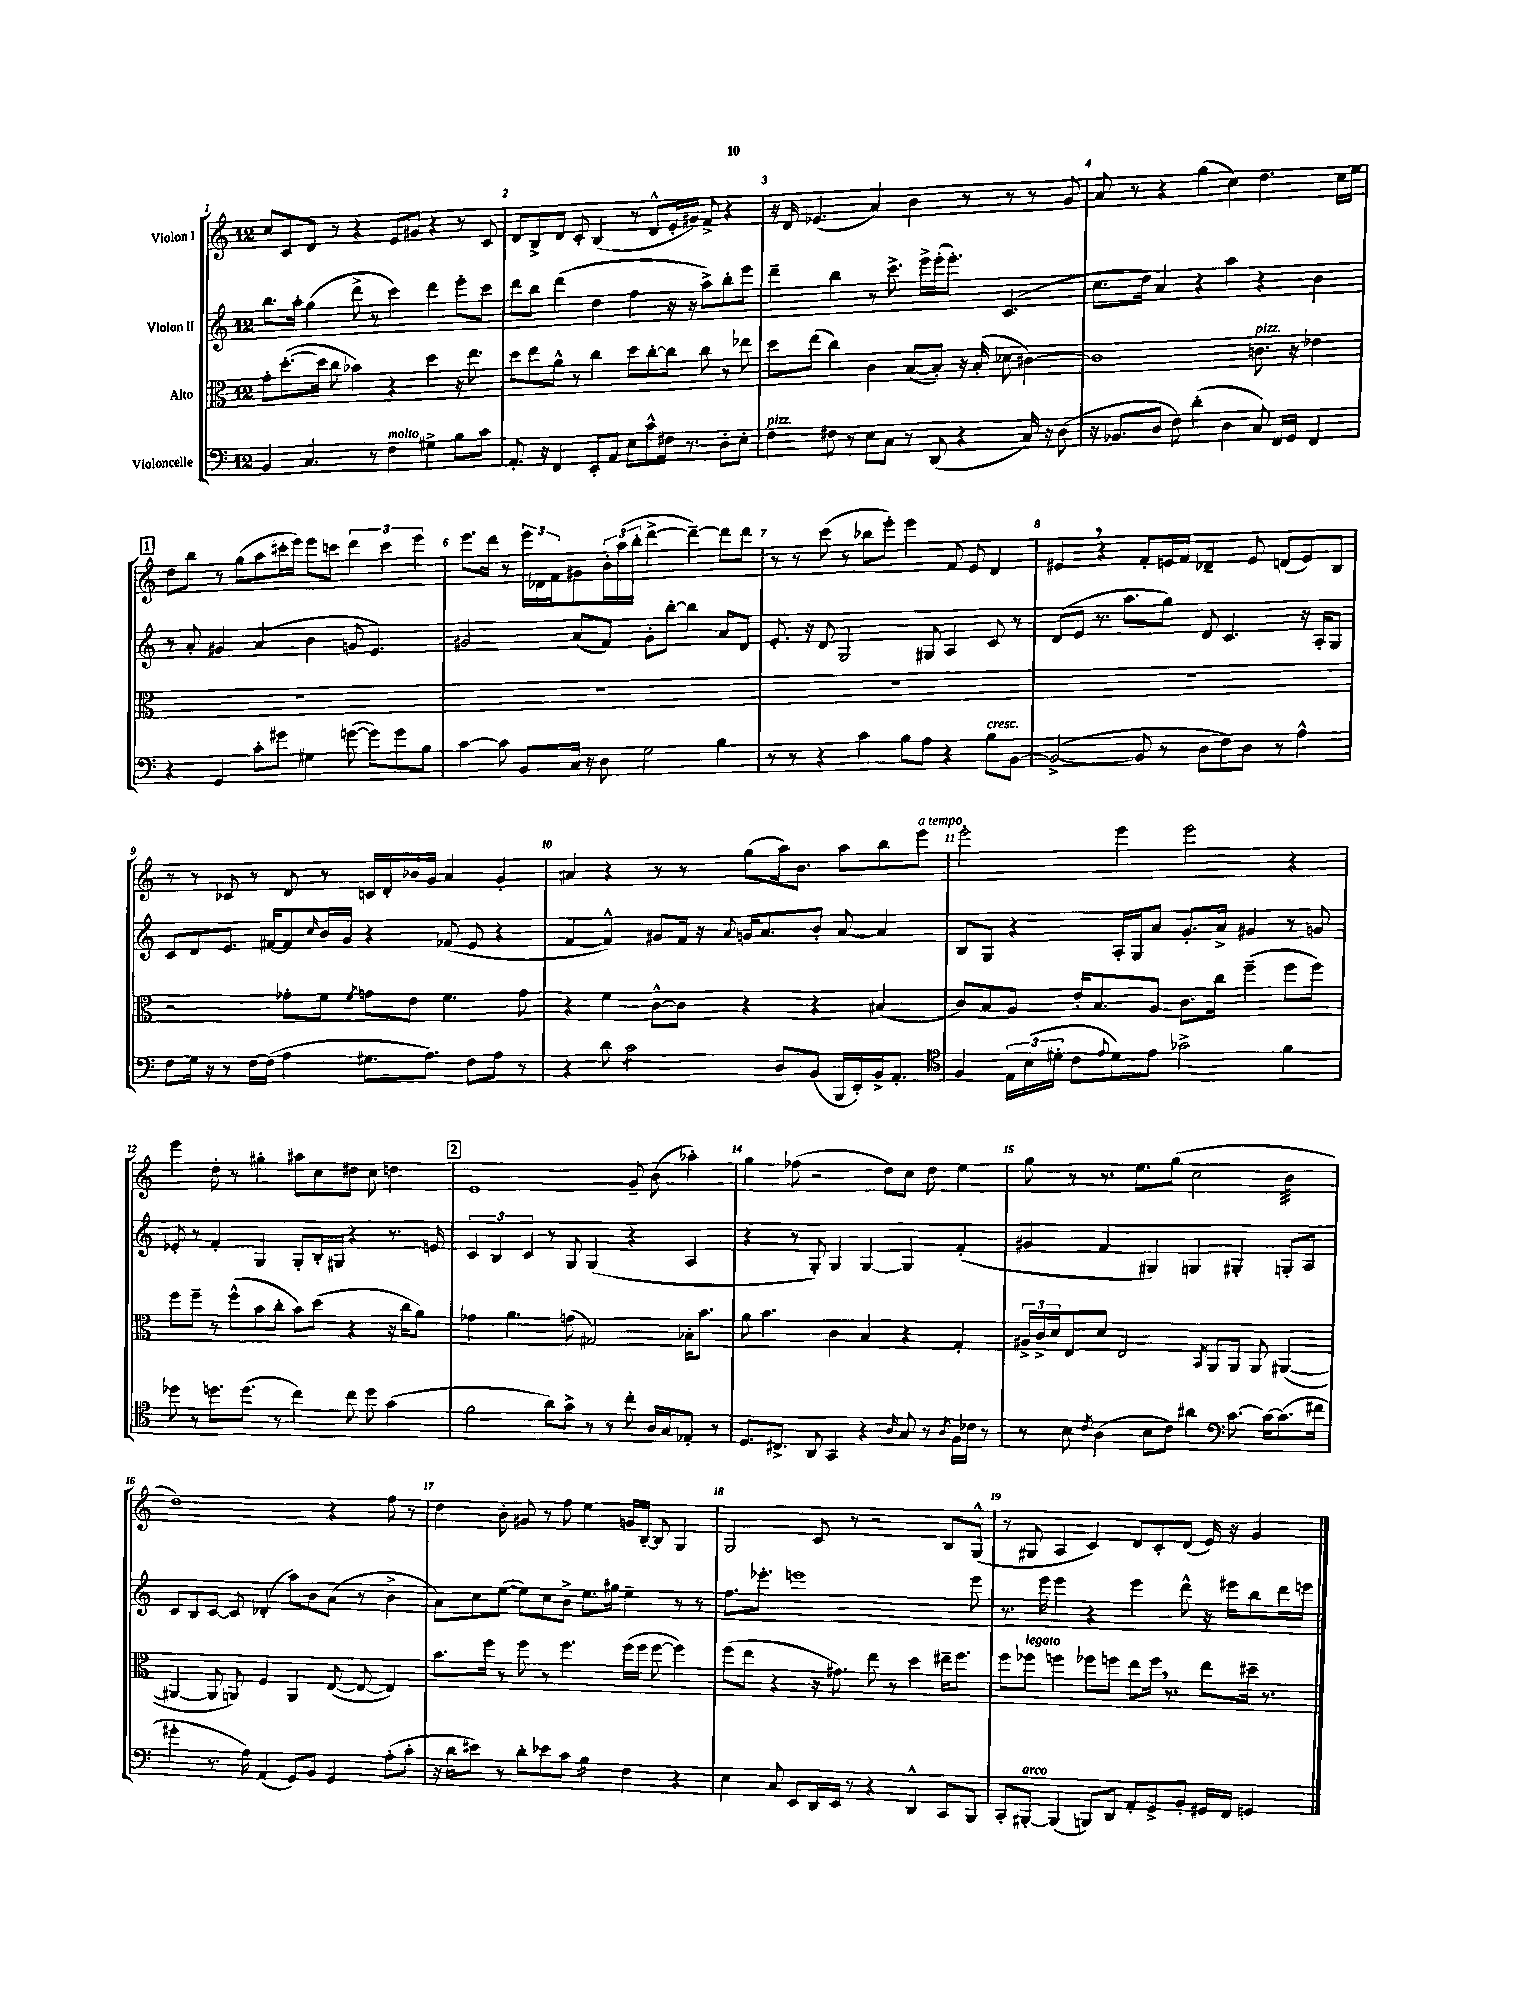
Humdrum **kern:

**kern	**kern	**kern	**kern
*staff4	*staff3	*staff2	*staff1
*clefF4	*clefC3	*clefG2	*clefG2
*k[]	*k[]	*k[]	*k[]
*M12/8	*M12/8	*M12/8	*M12/8
4BB	8g'	8.bb	8cc
.	([8.dd'	.	8c
.	.	16aa'	.
4.C	.	(4gg	8d
.	16dd]	.	.
.	8cc	.	8r
.	4b-)	8ddd^	4r
8r	.	8r	.
4F	4r	4ccc)	8e
.	.	.	8g#
4G#^	4dd	4ddd	4r
8B	16r	8eee'	8r
.	8.ee	.	.
8c	.	8ccc	8c
=	=	=	=
8.AA'	8dd	8ddd	8d
.	8ee	8bb	8B^
16r	.	.	.
4FF	8a^^	(4ddd	8d
.	8r	.	8c'
8EE'	4cc	4dd	(4B
8AA	.	.	.
8E	8dd	4ff	8r
8c^^	[8cc'	.	8d^^
16F#	8cc]	16r	16e'
8.r	.	16r	16g#)
.	8cc	8aa^)	8f^
8D'	8r	8bb'	4r
8E'	8ee-	8eee	.
=	=	=	=
4F	8dd	4ddd~	16r
.	.	.	16d
.	(8ee	.	(4.e-
8F#	4cc)	4bb	.
8r	.	.	.
8E	4c	8r	4a)
8C	.	8.ccc^	.
8r	([8B	.	4b
.	.	16eee^	.
(8DD	8B'])	(16eee'	.
.	.	8.eee')	.
4r	16r	.	8r
.	(16B'	.	.
.	8d-	(4.c	8r
16C)	[4c#)	.	8r
16r	.	.	.
(8D	.	.	8g
=	=	=	=
16r	1c#]	8.cc	8a
8.BB-	.	.	.
.	.	.	8r
.	.	16dd	.
8D	.	4a)	4r
8F)	.	.	.
(4d'	.	4r	(4gg
4D	.	4aa	4cc)
8C)	8.c	4r	4.dd
16FF	.	.	.
16GG	16r	.	.
4FF	4e-	4b	.
.	.	.	16cc
.	.	.	16ee
=	=	=	=
4r	1.r	8r	8dd
.	.	8a'	8bb
4GG	.	4g#	8r
.	.	.	(8gg
8c'	.	(4a	8aa
8g#	.	.	16ccc#'
.	.	.	16eee)
4G#	.	4b	8eee
.	.	.	8ccc
([8g	.	8g	6ddd
8g])	.	4.e)	.
.	.	.	6ccc
8g	.	.	.
.	.	.	6eee
8B	.	.	.
=	=	=	=
[4c	1.r	2g#	8.eee
.	.	.	16ddd
8c]	.	.	8r
8BB	.	.	24eee
.	.	.	24d-
.	.	.	24f
16C	.	(8a	8g#
16r	.	.	.
8D	.	8f)	24b'
.	.	.	(24aa
.	.	.	24bb'
2G	.	8g#'	[4ddd^
.	.	[8bb'	.
.	.	4bb]	4ddd~_)
4B	.	8a	8ddd]
.	.	8d	8ddd
=	=	=	=
8r	1.r	8.e'	8r
8r	.	.	8r
.	.	16r	.
4r	.	8d	(8ccc
.	.	2G	8r
4c	.	.	8bb-
.	.	.	8eee')
8B	.	.	4eee
8A	.	8G#	.
4r	.	4A	8f
.	.	.	8e
8B	.	8c	4d
[8BB	.	8r	.
=	=	=	=
(2BB^_	1.r	(8d	4e#
.	.	8e	.
.	.	8.r	4r
.	.	8.aa	.
8BB]	.	.	8f'
8r	.	8gg)	16e
.	.	.	16f
8D	.	8d	4d-~
8F)	.	4.c	.
8D	.	.	8e
8r	.	.	(8d
4A^^	.	16r	8e)
.	.	16A'	.
.	.	8G	8B
=	=	=	=
8F	2r	8c	8r
16G	.	8d	8r
16r	.	.	.
8r	.	8.e	8c-
[16F	.	.	8r
(16F]	.	[16f#	.
4A	8g-'	8f#]	8d
.	.	16qqcc	.
.	8f	16b	8r
.	.	16g	.
.	8qf	.	.
8.G#	8g	4r	16c
.	.	.	16d'
.	8e	.	16b-
8.A)	.	.	16g
.	4.f	(8f-	4a
8F	.	8e	.
8A	.	4r	4g'
8r	8g	.	.
=	=	=	=
4r	4r	[4f	4a#
8d	4f	4f^^])	4r
2c	.	.	.
.	[8c^^	8g#	8r
.	8c]	16f	8r
.	.	16r	.
.	.	8qqa	.
.	4r	16g	(8gg
.	.	8.a	.
8D	.	.	16aa)
.	.	.	8.b
(8BB	4r	8b'	.
16BBB	.	[8a	8aa
16EE')	.	.	.
16BB^	(4B#	4a]	8bb
8.AA'	.	.	.
.	.	.	8eee
=	=	=	=
*clefC4	*	*	*
4F	8c)	8B	2eee'
.	8B	8G	.
24E	8A	4r	.
(24B	.	.	.
24d#'	.	.	.
8c	16e'	.	.
.	8.B	.	.
8qqe	.	.	.
8d#)	.	16A'	4eee
.	.	16G	.
8e	8A	8a	.
2g-^	8.c	8.g'	2eee
.	16cc	16a^	.
.	(4ff~	4g#	.
4f	8ff	8r	4r
.	8ff)	8g	.
=	=	=	=
8dd-	8ff	8e-'	4eee
8r	8ff~	8r	.
8.dd	8r	4f'	8dd'
.	(8ff^^	.	8r
(8.dd	.	.	.
.	8b	4G	4gg#'
8r	8cc'	.	.
4cc)	8b)	8G'	8aa#
.	(8dd	16B'	8cc
.	.	16G#	.
8cc	4r	4r	8dd#
8dd	.	.	8cc
(4g	16r	8.r	4dd
.	16cc	.	.
.	8a)	.	.
.	.	16e	.
=	=	=	=
2f	4g-	6c	1e
.	.	6B	.
.	4.a	.	.
.	.	6c	.
8a)	.	8r	.
8g^	(8g	8G	.
8r	2G#)	(4G	.
8r	.	.	.
8cc'	.	4r	8g~
16A	.	.	(8b
16G	.	.	.
8E-'	16B-'	4A	4aa-')
.	8.b	.	.
8r	.	.	.
=	=	=	=
8.D	8a	4r	4gg
.	4.b	.	.
8.C#^	.	.	.
.	.	8r	(8ff-
8AA	.	8G')	2r
4GG	4c	4G	.
4r	4B	[4G	.
.	.	.	8dd)
16qqA	.	.	.
8G	4r	4G]	8cc
8r	.	.	8dd
8qA	.	.	.
16F	4G'	(4f'	4ee
16c-	.	.	.
8r	.	.	.
=	=	=	=
8r	24A#^	4g#	8gg
.	24c^	.	.
.	24d	.	.
8B	8E	.	8r
8qc	.	.	.
(4A	8d	4f	8.r
.	2E	.	.
.	.	.	8.ee
8B	.	4G#)	.
8c)	.	.	(8gg
4a#	.	4G	2cc
.	8qBB	.	.
.	8AA	.	.
*clefF4	*	*	*
[8.c	8AA	4G#'	.
.	8AA	.	.
16c_	.	.	.
(8.c]	([4AA#	8G'	4b
.	.	8A	.
16f#	.	.	.
=	=	=	=
4g#'	4AA#_	8c	1dd)
.	.	8B	.
8.r	8AA#]	[8c	.
.	8AA)	8c]	.
16A)	.	.	.
(4AA	4F	(4d-'	.
8GG)	4AA	8aa)	.
8BB	.	8b	.
4GG	([8E	(8a	4r
.	8E_	8r	.
(8A'	4E])	4b^	8ff
8c'	.	.	8r
=	=	=	=
16r	8.b	8a)	4dd
16d	.	.	.
8e#)	.	8cc	.
.	16ff	.	.
8r	8r	([8ee	8b'
8d'	8ff	8ee])	8g#
8e-	8r	8cc	8r
8c	4.ff	8b^	8ff
4B	.	8.ee	4ee
.	.	16gg#	.
4F	(16ff	4ee~	16g
.	16ff	.	[16B'
.	[8ff	.	8B]
4r	4ff])	8r	4G
.	.	8r	.
=	=	=	=
4E	(8ff	8.ff	2G
.	8ee	.	.
.	.	8.eee-'	.
8C	4r	.	.
8EE	.	1eee	.
16DD	16r	.	8c
16EE	8.g#)	.	.
8r	.	.	8r
4r	8ee	.	2r
.	8r	.	.
4DD^^	4dd	.	.
8CC	16ee#~	.	8B
.	8.ff	.	.
8BBB	.	8eee	(8G^^
=	=	=	=
8CC'	8ff	8.r	8r
[8BBB#'	8ff-	.	8G#
.	.	16eee	.
(4BBB#]	4ff	4eee	4A
8BBB)	8ff-	4r	4c)
8DD	8ff	.	.
8AA'	8ee	4eee	8d
8GG^	16ff	.	8c'
.	8.r	.	.
8BB'	.	8ddd^^	(8d
16GG#	8ee	16r	16e)
16FF	.	16eee#	16r
4GG	16dd#~	8bb	4g
.	8.r	.	.
.	.	16ddd	.
.	.	16eee	.
==	==	==	==
*-	*-	*-	*-
